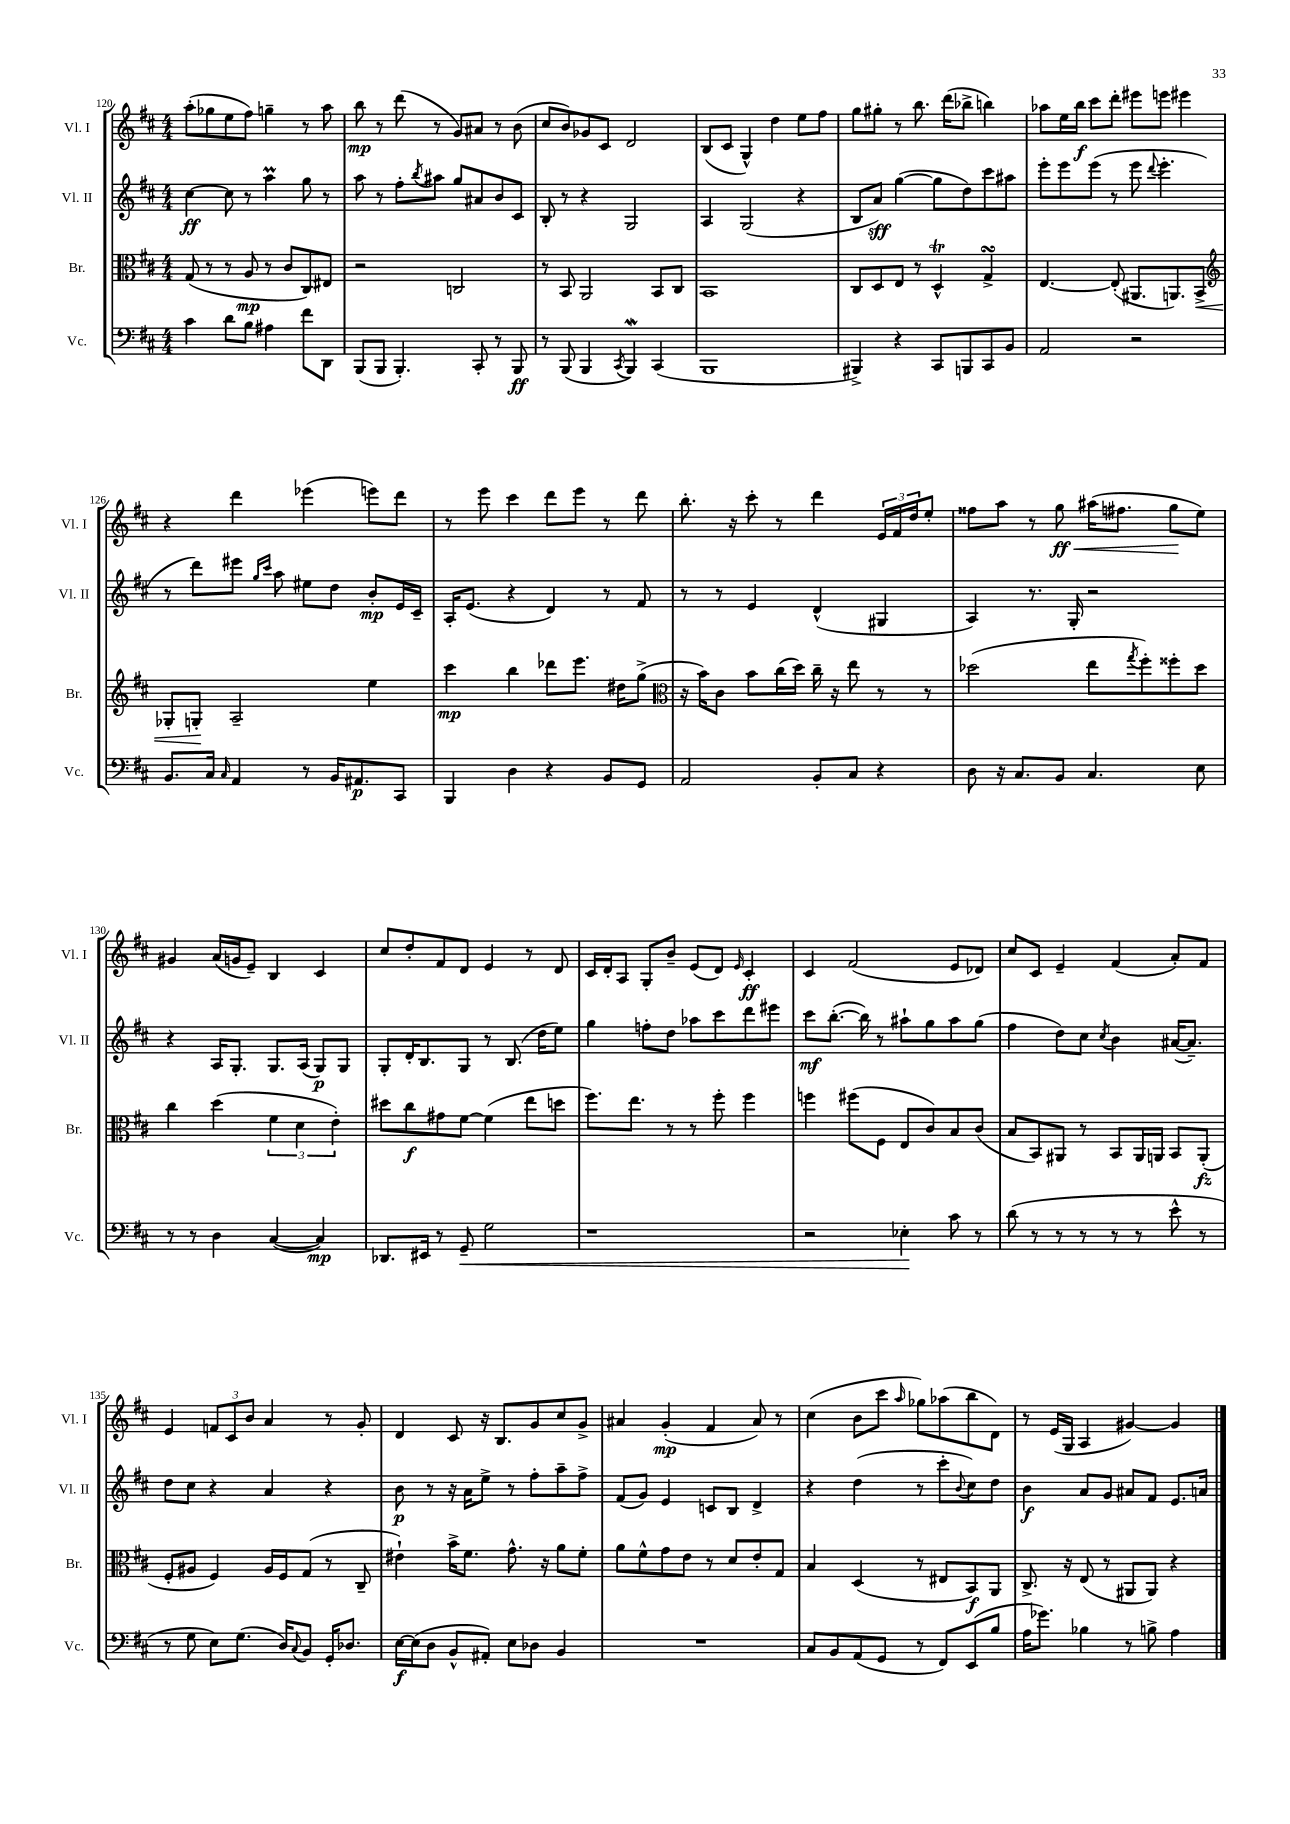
<<
\new StaffGroup <<
\new Staff = "s0" \with { instrumentName = "Vl. I" shortInstrumentName = "Vl. I" } {
    \clef treble \key d \major \numericTimeSignature \time 4/4
    a''8-.( ges''8 e''8 fis''8) g''4-- r8 a''8 |
    b''8\mp r8 d'''8( r8 g'8) ais'8 r8 b'8( |
    cis''8 b'8) ges'8 cis'8 d'2 |
    b8( cis'8 g4-^) d''4 e''8 fis''8 |
    g''8 gis''8-. r8 b''8. d'''16( bes''8-> b''4) |
    aes''8 e''16 b''16\f cis'''8 d'''8-. eis'''8 e'''8 eis'''4 |
    r4 d'''4 ees'''4( e'''8) d'''8 |
    r8 e'''8 cis'''4 d'''8 e'''8 r8 d'''8 |
    b''8.-. r16 cis'''8-. r8 d'''4 \tuplet 3/2 { e'16 fis'16 d''16 } e''8-. |
    fisis''8 a''8 r8 g''8\ff\< ais''16( fis''8. g''8\! e''8) |
    gis'4 a'16( g'16 e'8--) b4 cis'4 |
    cis''8 d''8-. fis'8 d'8 e'4 r8 d'8 |
    cis'16 d'16-. a8 g8-. b'8-- e'8( d'8) \grace { e'16 } cis'4-.\ff |
    cis'4 fis'2( e'8 des'8) |
    cis''8 cis'8 e'4-- fis'4( a'8-.) fis'8 |
    e'4 \tuplet 3/2 { f'8 cis'8 b'8 } a'4 r8 g'8-. |
    d'4 cis'8 r16 b8. g'8 cis''8 g'8-> |
    ais'4 g'4-.\mp( fis'4 ais'8) r8 |
    cis''4( b'8 cis'''8 \grace { a''16 } ges''8) aes''8( b''8 d'8) |
    r8 e'16( g16 a4 gis'4~) gis'4 \bar "|." |
}
\new Staff = "s1" \with { instrumentName = "Vl. II" shortInstrumentName = "Vl. II" } {
    \clef treble \key d \major \numericTimeSignature \time 4/4
    cis''4~\ff cis''8 r8 a''4\prall g''8 r8 |
    a''8 r8 fis''8-. \acciaccatura { b''8 } ais''8 g''8 ais'8 b'8 cis'8 |
    b8-. r8 r4 g2 |
    a4 g2( r4 |
    b8 a'8\sff) g''4~( g''8 d''8) cis'''8 ais''8 |
    e'''8-. e'''8 e'''8( r8 e'''8 \appoggiatura { d'''8 } e'''4.-. |
    r8 d'''8) eis'''8 \grace { g''16 cis'''16 } a''8 eis''8 d''8 b'8-.\mp e'16 cis'16-- |
    a16-. e'8.( r4 d'4) r8 fis'8 |
    r8 r8 e'4 d'4-^( gis4 |
    a4) r8. g16-. r2 |
    r4 a16 g8.-. g8. a16( g8\p) g8 |
    g8-. d'16-. b8. g8 r8 b8.( d''16 e''8) |
    g''4 f''8-. d''8 aes''8 cis'''8 d'''8 eis'''8 |
    cis'''8\mf b''8.~-.( b''16) r8 ais''8-! g''8 ais''8 g''8( |
    fis''4 d''8) cis''8 \acciaccatura { cis''8 } b'4 ais'16~( ais'8.--) |
    d''8 cis''8 r4 a'4 r4 |
    b'8\p r8 r16 a'16 e''8-> r8 fis''8-. a''8-- fis''8-> |
    fis'8( g'8) e'4 c'8 b8 d'4-> |
    r4 d''4( r8 cis'''8-. \appoggiatura { b'8 } cis''8) d''8 |
    b'4\f a'8 g'8 ais'8 fis'8 e'8. a'16 \bar "|." |
}
\new Staff = "s2" \with { instrumentName = "Br." shortInstrumentName = "Br." } {
    \clef alto \key d \major \numericTimeSignature \time 4/4
    g8( r8 r8 a8\mp r8 cis'8 cis8) eis8 |
    r2 c2 |
    r8 b,8 a,2 b,8 cis8 |
    b,1 |
    cis8 d8 e8 r8 d4-^\trill g4->\turn |
    e4.~ e8-.( ais,8. a,8.) b,8->\< |
    \clef treble ges8-. g8-.\! a2-- e''4 |
    cis'''4\mp b''4 des'''8 e'''8. dis''16 g''8->( |
    \clef alto r16 b'16) cis'8 b'8 cis''16( d''16) cis''16-- r16 e''8 r8 r8 |
    des''2( e''8 \acciaccatura { g''8 } fis''8-.) fisis''8-. des''8 |
    cis''4 d''4( \tuplet 3/2 { fis'4 d'4 e'4-.) } |
    dis''8 cis''8\f gis'8 fis'8~ fis'4( e''8 d''8 |
    fis''8.) e''8. r8 r8 fis''8-. fis''4 |
    f''4 fis''8( fis8 e8 cis'8) b8 cis'8( |
    b8 b,8) ais,8 r8 b,8 ais,16 a,16 b,8 a,8-.\fz( |
    fis8-. ais8 fis4) ais16 fis16 g8( r8 cis8-- |
    eis'4-!) b'16-> fis'8. g'8.-^ r16 a'8 fis'8-. |
    a'8 fis'8-^ g'8 e'8 r8 d'8 e'8-. g8 |
    b4 d4( r8 eis8 b,8\f) a,8 |
    cis8.-> r16 e8( r8 ais,8 ais,8) r4 \bar "|." |
}
\new Staff = "s3" \with { instrumentName = "Vc." shortInstrumentName = "Vc." } {
    \clef bass \key d \major \numericTimeSignature \time 4/4
    cis'4 d'8 b8 ais4 fis'8 d,8 |
    b,,8( b,,8 b,,4.-.) cis,8-. r8 b,,8\ff |
    r8 b,,8( b,,4 \acciaccatura { cis,8 } b,,4\mordent) cis,4( |
    b,,1 |
    bis,,4->) r4 cis,8 b,,8 cis,8 b,8 |
    a,2 r2 |
    b,8. cis16 \grace { cis16 } a,4 r8 b,16 ais,8.\p cis,8 |
    b,,4 d4 r4 b,8 g,8 |
    a,2 b,8-. cis8 r4 |
    d8 r16 cis8. b,8 cis4. e8 |
    r8 r8 d4 cis4~( cis4\mp) |
    des,8. eis,16 r8 g,8--\< g2 |
    r1 |
    r2 ees4-.\! cis'8 r8 |
    d'8( r8 r8 r8 r8 r8 e'8-^ r8 |
    r8 g8 e8) g8.( d16) \appoggiatura { cis8 } b,8 g,16-. des8. |
    e16~\f e16( d8 b,8-^ ais,8-.) e8 des8 b,4 |
    R1 |
    cis8 b,8 a,8( g,8 r8 fis,8) e,8( b8 |
    a16 ges'8.) bes4 r8 b8-> a4 \bar "|." |
}
>>
>>
\layout { \context { \Score currentBarNumber = #120 } }
